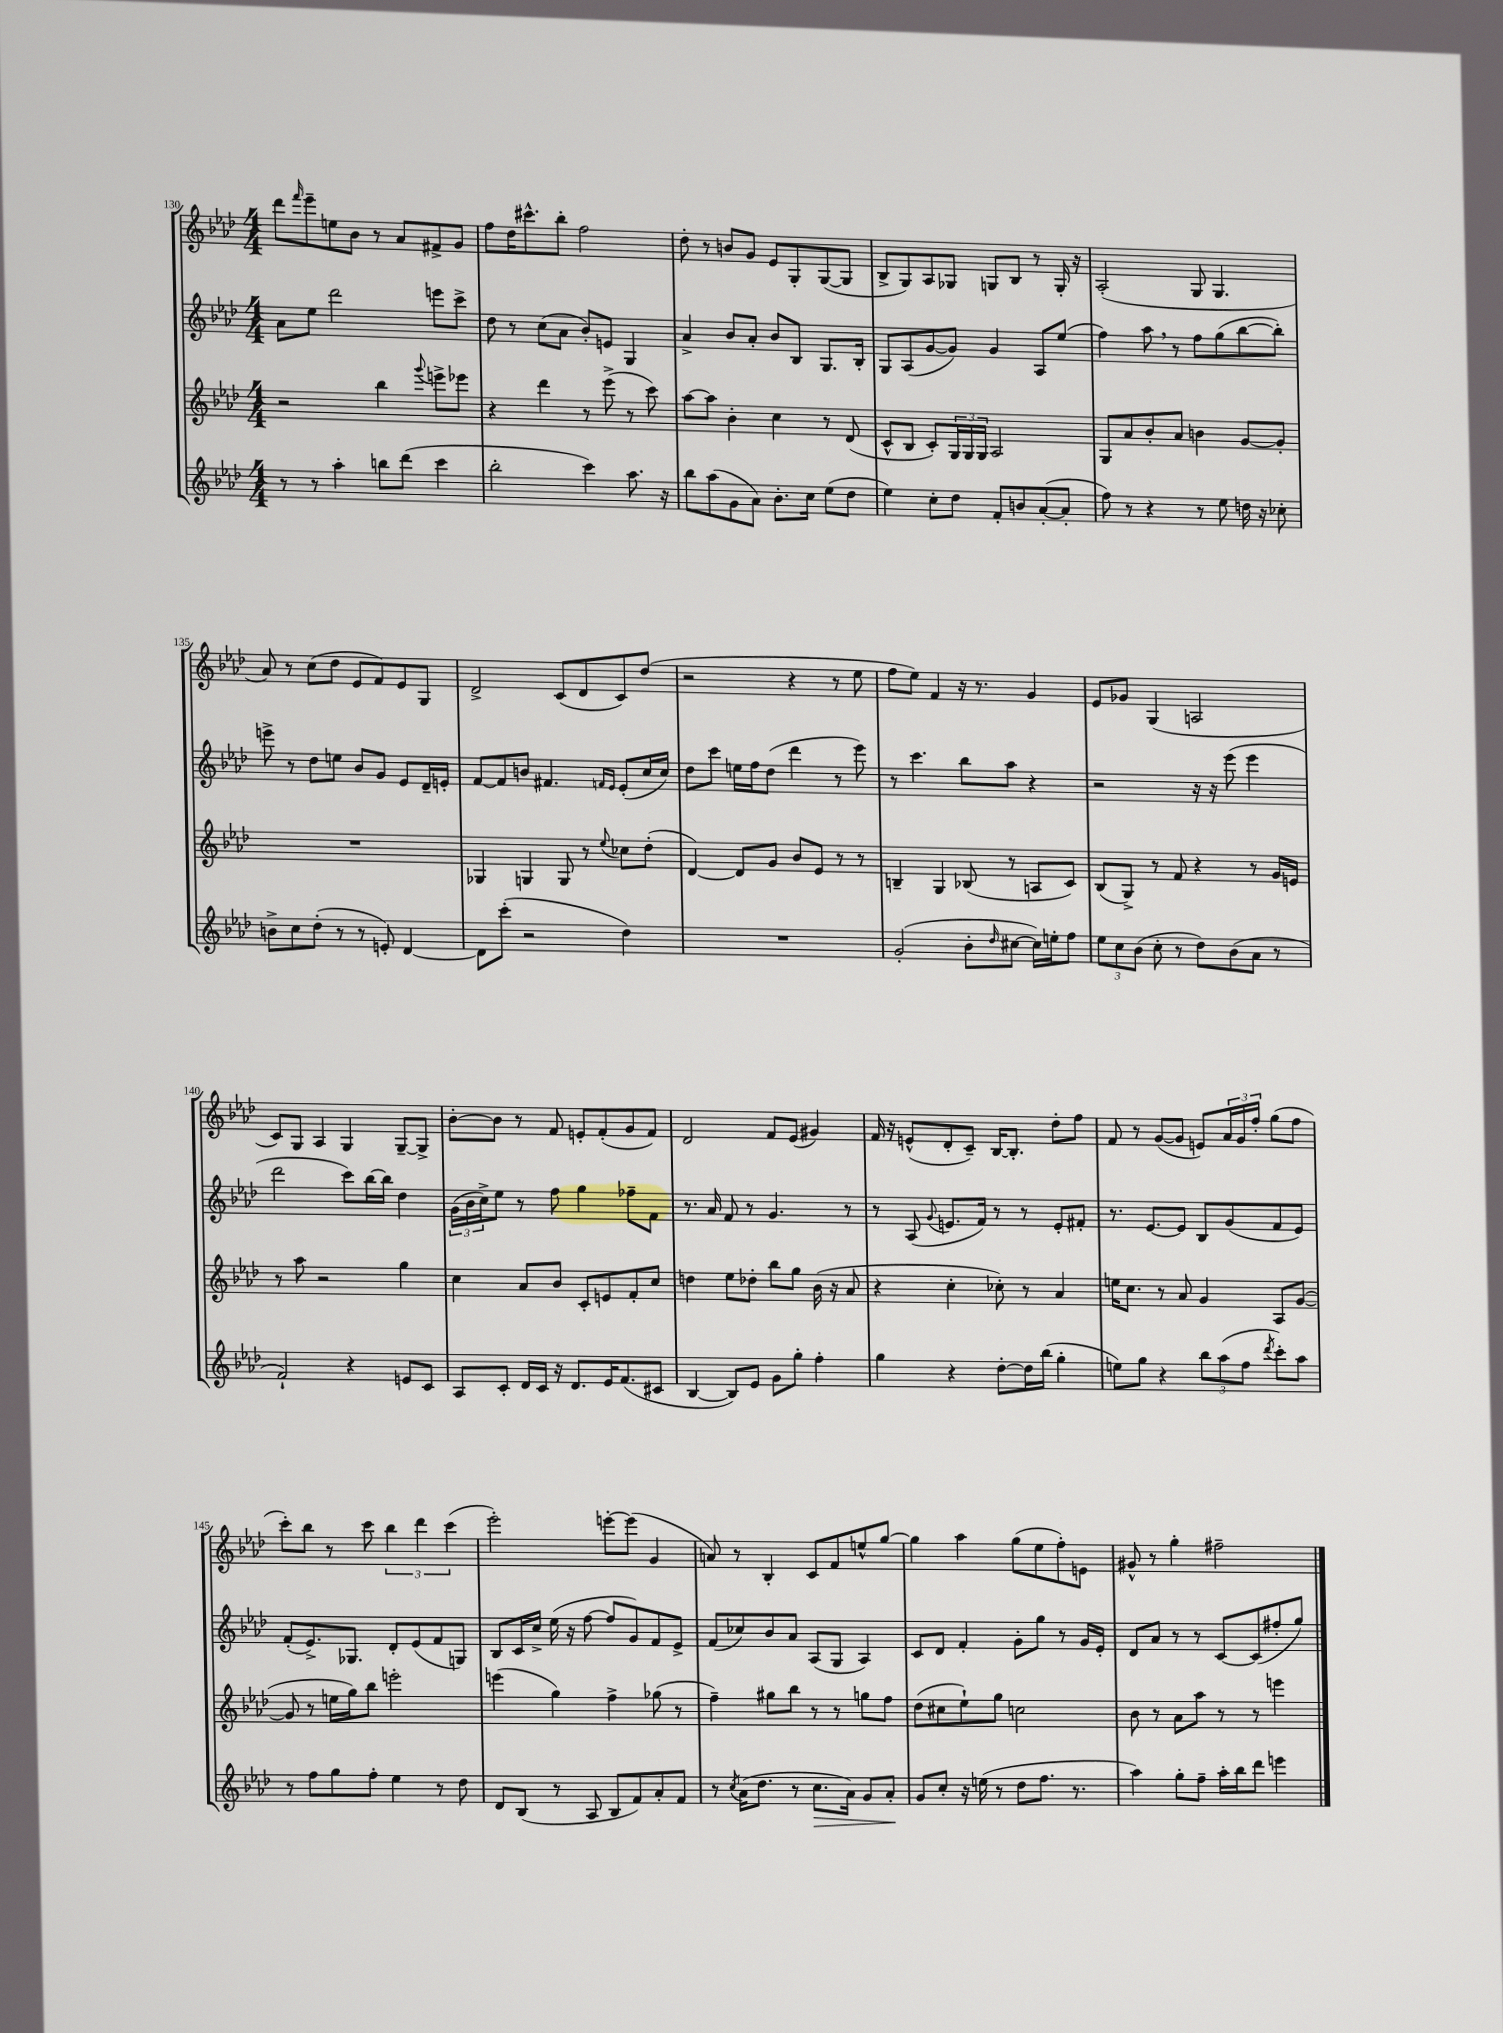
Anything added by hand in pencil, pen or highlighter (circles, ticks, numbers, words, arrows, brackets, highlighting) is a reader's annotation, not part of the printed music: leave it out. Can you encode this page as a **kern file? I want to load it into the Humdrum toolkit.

**kern	**kern	**kern	**kern
*staff4	*staff3	*staff2	*staff1
*clefG2	*clefG2	*clefG2	*clefG2
*k[b-e-a-d-]	*k[b-e-a-d-]	*k[b-e-a-d-]	*k[b-e-a-d-]
*M4/4	*M4/4	*M4/4	*M4/4
8r	2r	8a-\L	8ddd-\L
.	.	.	16qqfff/
8r	.	8ee-\J	8eee-~\
4aa-'\	.	2ddd-\	8ee\
.	.	.	8b-\J
8bb\L	4bb-\	.	8r
(8ddd-\J	.	.	8a-/L
.	8qqggg/	.	.
4ccc\	8eee^\L	8eee\L	8f#^/
.	8eee-\J	8ccc^\J	8g/J
=	=	=	=
2bb-'\	4r	8dd-\	8ff\L
.	.	8r	16dd-\K
.	.	.	8.ccc#^^\
.	4ddd-\	(8cc\L	.
.	.	8a-\J	8bb-'\J
4ccc\)	8r	8b-'/L)	2ff\
.	(8eee-^\	8e/J	.
8.aa-\	8r	4G/	.
.	8ccc\)	.	.
16r	.	.	.
=	=	=	=
8bb-\L	[8aa-\L	4a-^/	8dd-'\
(8aa-\	8aa-\]J	.	8r
8g\	4b-'\	8b-/L	8b/L
8a-\J)	.	8a-'/J	8g/J
8.b-'\L	4cc\	8b-/L	8e-/L
.	.	8B-/J	8G'/
16cc\Jk	.	.	.
(8ee-\L	8r	8.G/L	([8G/
8dd-\J	(8d-/	.	8G/]J
.	.	16B-'/Jk	.
=	=	=	=
4ee-\)	8c^^/L	8G/L	8B-^/L
.	8B-/J	(8A-/	8G/)
8cc'\L	8c'/L)	[8g/	8A-/
8dd-\J	24G/L	8g/]J)	8G-/J
.	24G/	.	.
.	24G/JJ	.	.
8f'/L	2A-/	4g/	8G/L
8b/	.	.	8B-/J
([8a-'/	.	8A-/L	8r
8a-'/]J	.	(8ee-/J	16G'/
.	.	.	16r
=	=	=	=
8ff\)	8G/L	4ff\)	(2A-'/
8r	8a-/	.	.
4r	8b-'/	8aa-\	.
.	8a-/J	8r	.
8r	4b\	8ff\L	8G/
8ee-\	.	(8gg\	4.G/
16dd\	[8g/L	[8bb-\	.
16r	.	.	.
8cc-'\	8g'/]J	8bb-'\]J)	.
=	=	=	=
8b^\L	1r	8eee^\	8a-/)
8cc\	.	8r	8r
(8dd-'\J	.	8dd-\L	(8cc\L
8r	.	8ee\J	8dd-\J
8r	.	8b-/L	8e-/L
8e'/)	.	8g/J	8f/)
[4d-/	.	8e-/L	8e-/
.	.	16d-~/L	8G/J
.	.	16e'/JJ	.
=	=	=	=
8d-\]L	4G-/	[8f/L	2d-^/
(8ccc'\J	.	8f/]	.
2r	4G/	8b/J	.
.	.	4.f#/	.
.	8G/	.	(8c/L
.	8r	.	8d-/
.	.	16qqf/LL	.
.	8qqee-/	16qqe-/JJ	.
4dd-\)	8cc-\L	(8e-'/L	8c/)
.	(8dd-'\J	16cc/L	(8dd-/J
.	.	16cc/JJ)	.
=	=	=	=
1r	[4d-/)	8dd-\L	2r
.	.	8ccc\J	.
.	8d-/]L	16ee\LL	.
.	.	16ff\J	.
.	8g/J	(8dd-\J	.
.	8b-/L	4ddd-\	4r
.	8e-/J	.	.
.	8r	8r	8r
.	8r	8eee-\)	8ee-\
=	=	=	=
(2g'/	4B~/	8r	8ff\L
.	.	4.ccc\	8ee-\J)
.	4G/	.	4f/
8b-'\L	(8B-/	8bb-\L	16r
.	.	.	8.r
16qqdd-/	.	.	.
[8cc#\J	8r	8aa-\J	.
16cc#\]LL)	8A/L	4r	4g/
16ee'\J	.	.	.
8ff\J	8c/J)	.	.
=	=	=	=
12ee-\L	(8B-/L	2r	8e-/L
12cc\	.	.	.
.	8G^/J)	.	8g-/J
(12b-\J	.	.	.
8cc'\	8r	.	(4G/
8r	8f/	.	.
8dd-\L)	4r	16r	2A/
.	.	16r	.
(8b-\	.	(8eee-\	.
8a-\J	8r	4eee-\	.
8r	16g/LL	.	.
.	16e/JJ	.	.
=	=	=	=
2f`/)	8r	2ddd-\	8c/L)
.	8aa-\	.	8G/J
.	2r	.	4A-/
4r	.	8ccc\L)	4G/
.	.	[16bb-\L	.
.	.	16bb-\]JJ	.
8e/L	4gg\	4dd-\	[8G~/L
8c/J	.	.	8G^/]J
=	=	=	=
8A-/L	4cc\	(24g\LL	[8b-'\L
.	.	24b-\	.
.	.	24cc^\J)	.
8c'/J	.	8ee-\J	8b-\]J
16d-/LL	8a-/L	8r	8r
16c/JJ	.	.	.
16r	8b-/J	8ff\	8f/
8.d-/L	.	.	.
.	8c'/L	4gg\	8e'/L
16e-/K	8e/	.	(8f'/
(8.f/	.	.	.
.	8f'/	8ff-~\L	8g/
8c#/J	8cc/J	8f\J	8f/J)
=	=	=	=
[4B-/	4dd\	8.r	2d-/
.	.	16a-/	.
8B-/]L)	8ee-\L	8f/	.
8e-/J	8dd-'\J	8r	.
8g\L	8bb-\L	4.g/	8f/L
8gg'\J	8gg\J	.	(8e-/J
4ff'\	(16b-\	.	4g#/)
.	16r	.	.
.	8a-/	8r	.
=	=	=	=
4gg\	4r	8r	16f/
.	.	.	16r
.	.	(8A-/	(8e^^/L
.	.	8qqg/	.
4r	4cc'\	8.e/L	8d-'/
.	.	.	8c~/J)
.	.	16f/Jk)	.
[8dd-'\L	8cc-'\)	8r	[16B-/LK
.	.	.	8.B-'/]J
16dd-\]L	8r	8r	.
(16bb-\JJ	.	.	.
4gg'\	4a-/	8e'/L	8dd-'\L
.	.	8f#'/J	8ff\J
=	=	=	=
8ee\L)	16ee\LK	8.r	8f/
.	8.cc\J	.	.
8gg\J	.	.	8r
.	.	[8.e-/L	.
4r	8r	.	([8g/L
.	8a-/	8e-/]J	8g/]J
12bb-\L	4g/	8B-/L	8e/L)
(12aa-\	.	.	.
.	.	(8g/	24a-/L
12ff\J	.	.	24g/
.	.	.	24ff'/JJ
8qddd-/	.	.	.
8ccc'\L)	8A-/L	8f/	(8gg\L
8aa-\J	([8g/J	8e-/J)	8ff\J
=	=	=	=
8r	8g/]	(8f'/L	8ccc'\L)
8ff\L	8r	8.e-^/)	8bb-\J
8gg\	16ee\LL	.	8r
.	16gg\J)	8.G-/J	.
8ff'\J	8bb-\J	.	8ccc\
4ee-\	2eee'\	8d-'/L	6bb-\
.	.	(8e-/	.
.	.	.	6ddd-\
8r	.	8f/	.
.	.	.	(6ccc\
8dd-\	.	8G/J)	.
=	=	=	=
8d-/L	(4eee\	8B-/L	2eee-'\)
(8B-/J	.	16c/L	.
.	.	16cc^/JJ	.
8r	4gg\)	(16ee-\	.
.	.	16r	.
8A-/	.	[8ff\	.
8B-/L	4ff^\	8ff/]L	[8eee'\L
8f/)	.	8g/)	(8eee\]J
8a-'/	(8gg-\	8f/	4g/
8f/J	8r	8e-^/J	.
=	=	=	=
8r	4ff~\)	(8f/L	8a/)
8qcc/	.	.	.
(16a-\LK	.	8cc-/)	8r
8.dd-\J	.	.	.
.	8gg#\L	8b-/	4B-'/
8r	8bb-\J	8a-/J	.
8.cc\L	8r	(8A-/L	8c/L
.	8r	8G/J	8f/
16a-\Jk)	.	.	.
8g/L	8gg\L	4A-/)	8ee^^/
8a-'/J	8ff\J	.	[8gg/J
=	=	=	=
8g/L	(8dd-\L	8c/L	4gg\]
8cc'/J	8cc#\	8d-/J	.
16r	8ee-`\)	4f'/	4aa-\
(16ee\	.	.	.
8r	8gg\J	.	.
8dd-\L	2cc\	8g'\L	(8gg\L
8.ff\J	.	8gg\J	8ee-\
.	.	8r	8ff'\)
8.r	.	.	.
.	.	16g/LL	8e\J
.	.	16e-'/JJ	.
=	=	=	=
4aa-\)	8b-\	8d-/L	8g#^^/
.	8r	8a-/J	8r
8gg'\L	8a-\L	8r	4gg'\
8ff~\J	8aa-\J	8r	.
16aa-'\LL	8r	[8c/L	2ff#~\
16bb-\J	.	.	.
8ddd-\J	8r	(8c/]	.
4eee\	4eee\	8ff#'/	.
.	.	8gg/J)	.
==	==	==	==
*-	*-	*-	*-
